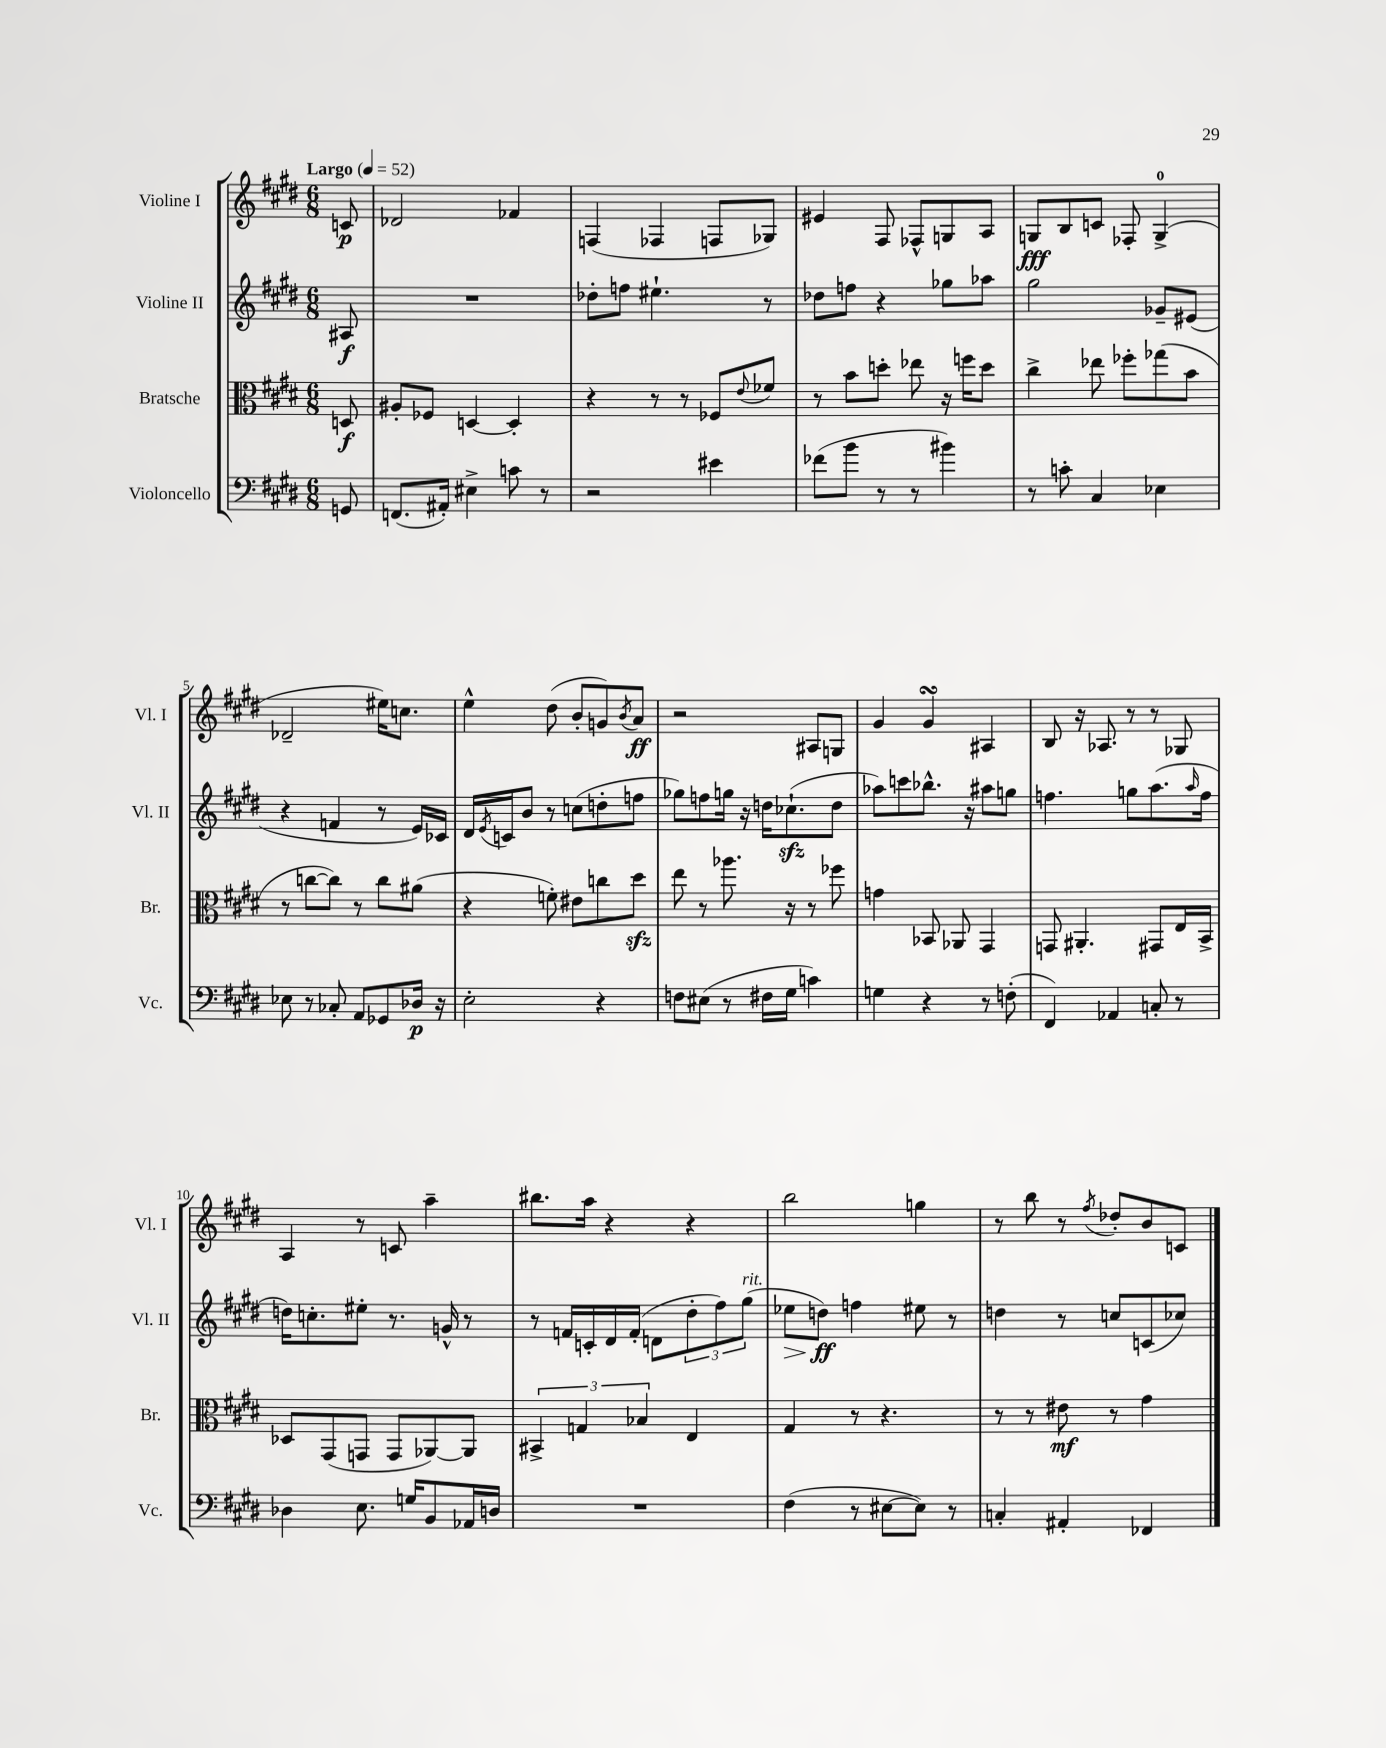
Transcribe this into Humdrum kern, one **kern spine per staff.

**kern	**kern	**kern	**kern
*staff4	*staff3	*staff2	*staff1
*clefF4	*clefC3	*clefG2	*clefG2
*k[f#c#g#d#]	*k[f#c#g#d#]	*k[f#c#g#d#]	*k[f#c#g#d#]
*M6/8	*M6/8	*M6/8	*M6/8
*MM52	*MM52	*MM52	*MM52
8GG/	8D/	8A#/	8c/
=	=	=	=
(8.FF/L	8A#'/L	2.r	2d-/
.	8F-/J	.	.
16AA#'/Jk)	.	.	.
4E#^\	[4D/	.	.
8c\	4D'/]	.	4f-/
8r	.	.	.
=	=	=	=
2r	4r	8dd-'\L	(4F/
.	.	8ff\J	.
.	8r	4.ee#`\	4F-/
.	8r	.	.
4e#\	8F-/L	.	8F/L
.	8qqe/	.	.
.	8f-/J	8r	8G-/J)
=	=	=	=
(8f-\L	8r	8dd-\L	4e#/
8b\J	8b\L	8ff\J	.
8r	8dd'\J	4r	8F#/
8r	8ee-\	.	8F-^^/L
4b#\)	16r	8gg-\L	8G/
.	16ff\LK	.	.
.	8dd\J	8aa-\J	8A/J
=	=	=	=
8r	4cc#^\	2gg#\	8G/L
8c'\	.	.	8B/
4C#/	8ee-\	.	8c/J
.	8ff-'\L	.	8F-'/
4E-\	(8gg-\	8g-~/L	(4G^/
.	8b\J	(8e#/J	.
=	=	=	=
8E-\	8r	4r	2d-~/
8r	[8cc\L	.	.
8C-'/	8cc\]J)	4f/	.
8AA/L	8r	.	.
8GG-/	8cc\L	8r	16ee#\LK)
.	.	.	8.cc\J
16D-/Jk	(8a#\J	16e/LL)	.
16r	.	16c-/JJ	.
=	=	=	=
2E'\	4r	16d#/LL	4ee^^\
.	.	8qe/	.
.	.	16c/J	.
.	.	8b/J	.
.	8f'\)	8r	(8dd#\
.	8e#\L	(8cc\L	8b'/L
4r	8cc\	8dd'\	8g/)
.	.	.	8qb/
.	8dd#\J	8ff\J	8a/J
=	=	=	=
8F\L	8ee\	8gg-\L)	2r
(8E#\J	8r	8ff\	.
8r	8.aa-\	16gg\Jk	.
.	.	16r	.
16F#\LL	.	16dd\LK	.
16G#\JJ	16r	(8.cc-`\	.
4c\)	8r	.	8A#/L
.	8ff-\	8dd\J	8G/J
=	=	=	=
4G\	4g\	8aa-\L)	4g#/
.	.	8ccc\	.
4r	8BB-/	8.bb-^^\J	4g#/
.	8AA-/	.	.
.	.	16r	.
8r	4GG#/	8aa#\L	4A#/
(8F'\	.	8gg\J	.
=	=	=	=
4FF#/)	8GG/	4.ff\	8B/
.	4.AA#'/	.	16r
.	.	.	8.A-/
4AA-/	.	.	.
.	.	8gg\L	8r
8C'/	8GG#/L	(8.aa\	8r
8r	16E/L	.	8G-/
.	.	16qqaa/	.
.	16BB^/JJ	16ff\Jk	.
=	=	=	=
4D-\	8D-/L	16dd\LK)	4A/
.	.	8.cc'\	.
.	(8GG#/	.	.
8.E\	8GG/J	8ee#'\J	8r
.	8GG/L	8.r	8c/
16G/LK	.	.	.
8BB/	[8AA-/)	.	4aa~\
.	.	16g^^/	.
16AA-/L	8AA-/]J	8r	.
16D/JJ	.	.	.
=	=	=	=
2.r	6BB#^/	8r	8.bb#\L
.	.	16f/LL	.
.	6G/	.	.
.	.	16c'/	16aa\Jk
.	.	16d#/	4r
.	.	(16f'/JJ	.
.	6B-/	.	.
.	.	8d\L	.
.	4E/	12dd#'\	4r
.	.	12ff#\)	.
.	.	(12gg#\J	.
=	=	=	=
(4F#\	4G#/	8ee-\L	2bb\
.	.	8dd\J)	.
8r	8r	4ff\	.
[8E#\L	4.r	.	.
8E#\]J)	.	8ee#\	4gg\
8r	.	8r	.
=	=	=	=
4C'/	8r	4dd\	8r
.	8r	.	8bb\
4AA#'/	8e#\	8r	8r
.	.	.	8qff#/
.	8r	8cc/L	8dd-'/L
4FF-/	4g#\	(8c/	8b/
.	.	8cc-/J)	8c/J
==	==	==	==
*-	*-	*-	*-
